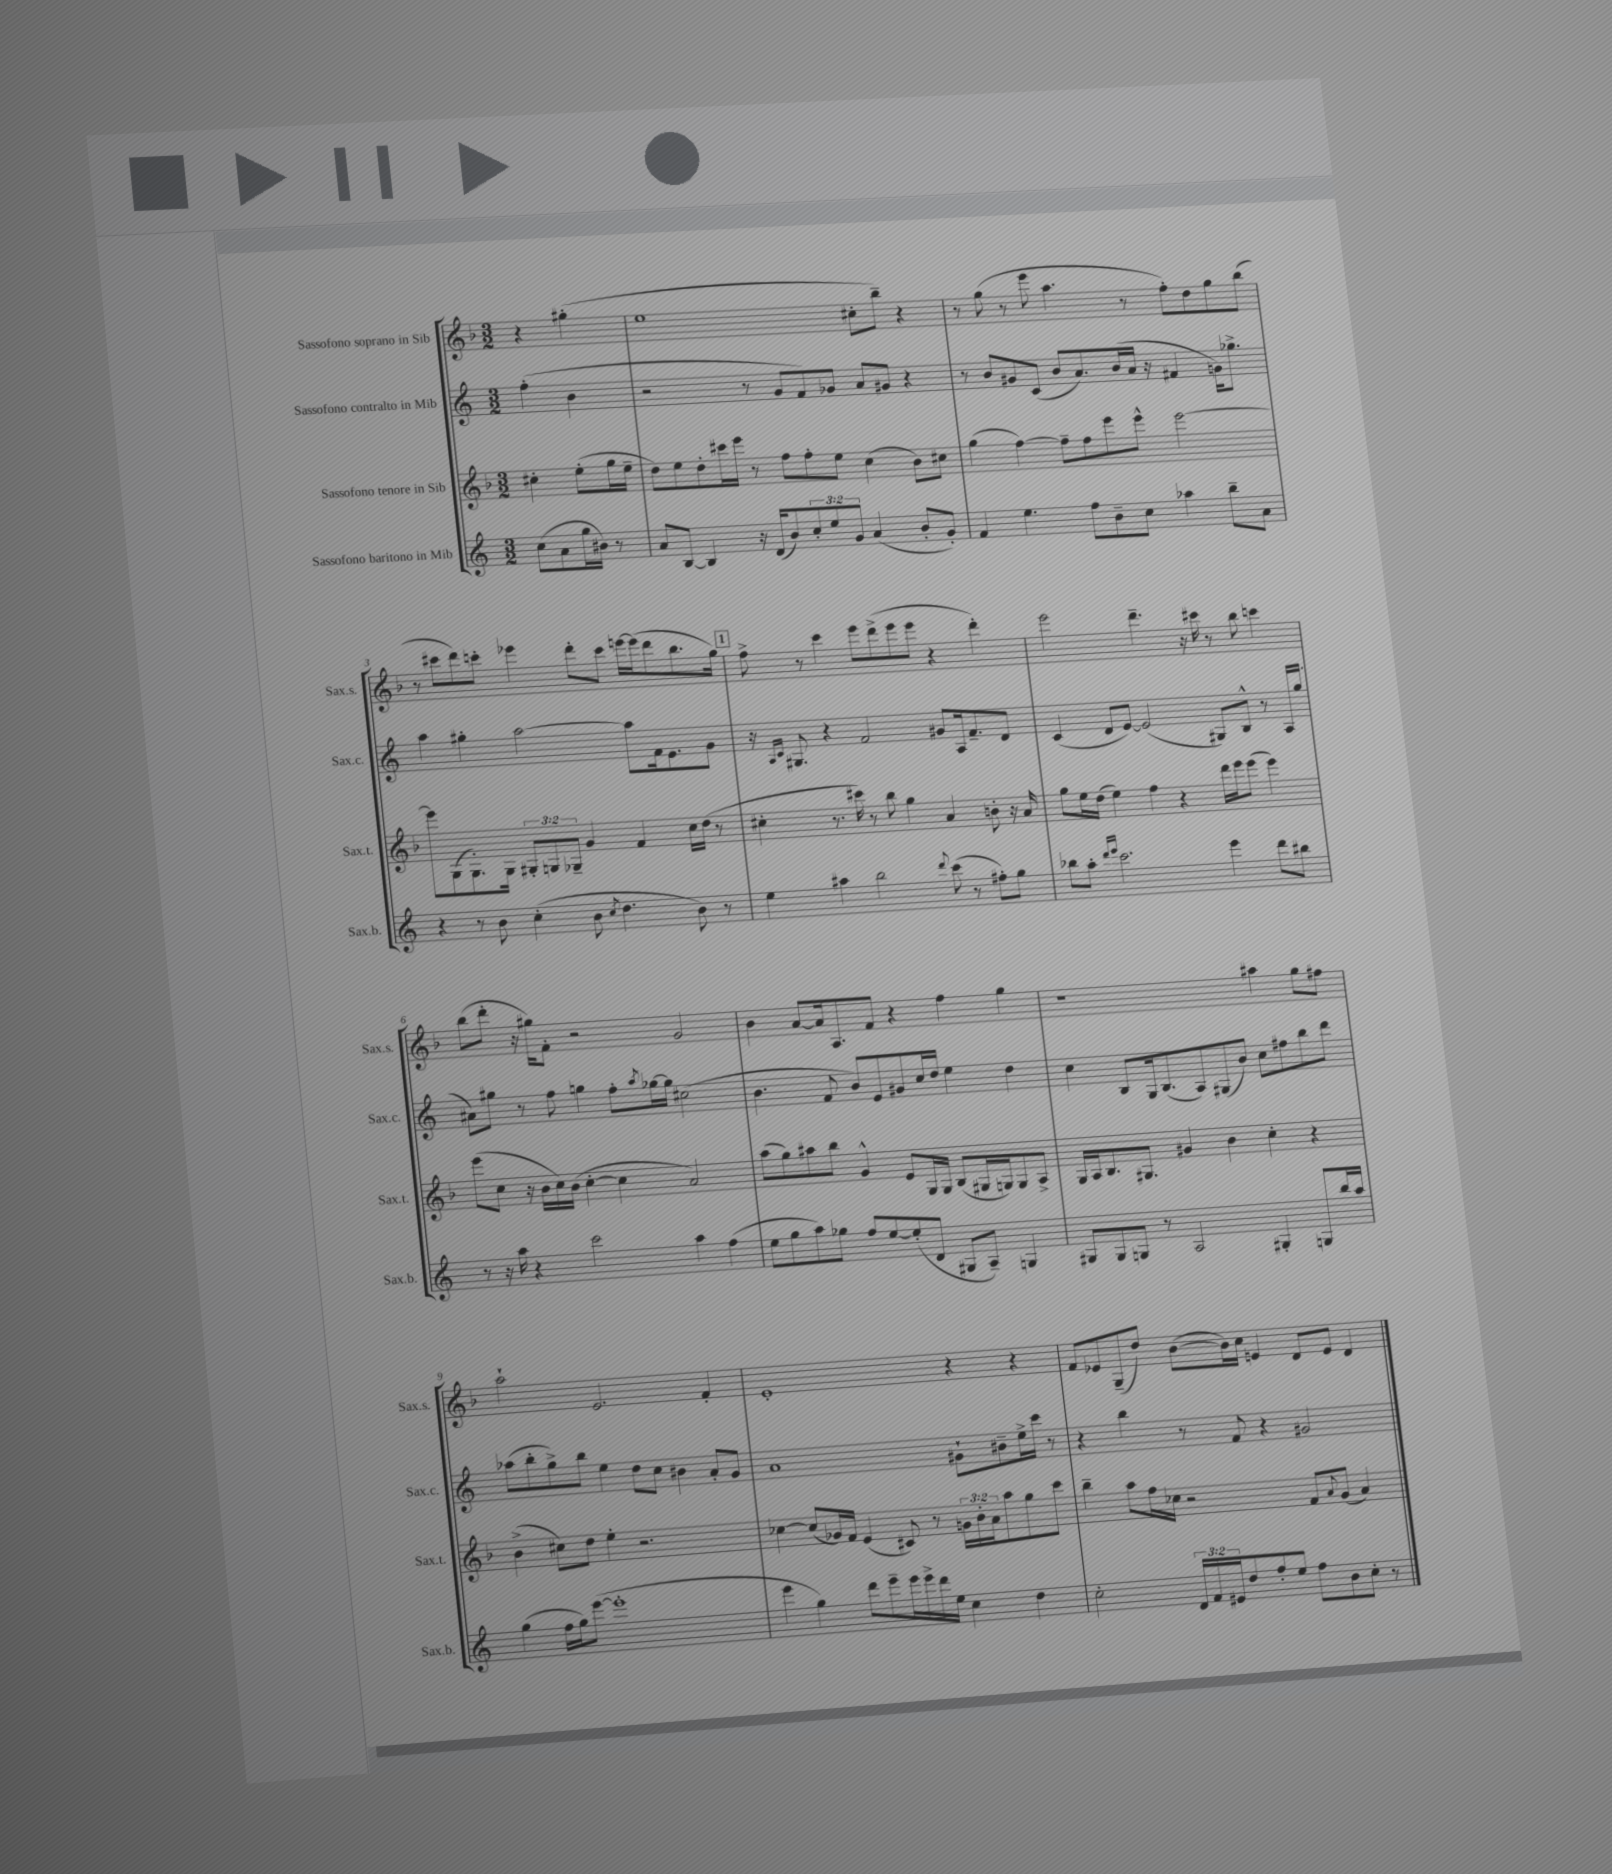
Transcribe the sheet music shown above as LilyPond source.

<<
\new StaffGroup <<
\new Staff = "s0" \with { instrumentName = "Sassofono soprano in Sib" shortInstrumentName = "Sax.s." } {
    \clef treble \key f \major \numericTimeSignature \time 3/2 \partial 2
    r4 gis''4-.( |
    e''1 cis''8-. bes''8--) r4 |
    r8 g''8( r8 e'''8 a''4. r8 f''8-.) d''8 g''8 bes''8( |
    r8 cis'''8 d'''8) c'''8-. ees'''4 d'''8-. c'''8 e'''16~ e'''16( d'''8 bes''8. g''16) |
    \mark \markup { \box "1" } f''8-> r8 c'''4 e'''8 d'''8->( e'''8 e'''8 r4 d'''4-.) |
    e'''2 d'''4.-- r16 cis'''16 r8 bes''8 c'''4 |
    bes''8( d'''8-. r16 gis''16) f'8-. r2 g'2 |
    bes'4 a'8~ a'16 a8. f'8 r4 f''4 g''4 |
    r1 ais''4 g''8 fis''8 |
    a''2-! e'2. f'4-. |
    e'1-. r4 r4 |
    f'8 ees'8 g8--( d''8) bes'8~( bes'16) c''16 e'4 d'8 e'8 d'4 \bar "|." |
}
\new Staff = "s1" \with { instrumentName = "Sassofono contralto in Mib" shortInstrumentName = "Sax.c." } {
    \clef treble \key c \major \numericTimeSignature \time 3/2 \partial 2
    f''4-.( b'4 |
    r2 r8 g'8 f'8) ges'8 a'8 gis'8 r4 |
    r8 b'8 gis'8 c'8( b'8 a'8.) b'16( a'16 r16 fis'4 g'16) ges''8.-> |
    a''4 gis''4-. a''2~ a''8 f'16 e'8. g'8 |
    \mark \markup { \box "1" } r16 \grace { a16 c'16 } gis8. r4 f'2 gis'8 a16 f'8.-- d'8 |
    c'4( d'8 e'8~) e'2( gis8) b8-^ r8 a16 g''16( |
    ais'8) gis''8 r8 f''8 g''4 f''8-. \acciaccatura { a''8 } ges''16~ ges''16 cis''2( |
    b'4. f'8 b'8) e'8 gis'8 c''16 d''16 e''4 d''4 |
    c''4 b8 g16 b8.( a8) gis8( b'8) c''8 fis''8 b''8 d'''8 |
    aes''8( b''8-. g''8->) b''8 e''4 d''8 c''8 bis'4 a'8-. g'8 |
    a'1 gis'8-! bis'8-- e''16-> c'''16 r8 |
    r4 b''4 r8 f'8 r4 gis'2 \bar "|." |
}
\new Staff = "s2" \with { instrumentName = "Sassofono tenore in Sib" shortInstrumentName = "Sax.t." } {
    \clef treble \key f \major \numericTimeSignature \time 3/2 \override Staff.TupletNumber.text = #tuplet-number::calc-fraction-text \partial 2
    cis''4-. e''8-.( g''16 e''16-- |
    d''8) e''8 d''8-. cis'''16 e'''16 r8 f''8 f''8-. e''8 c''4( bes'8) cis''8 |
    g''4( f''4~) f''8-- f''8 e'''8 e'''8-^ e'''2~ |
    e'''8 g8( g8.-.) g16 \tuplet 3/2 { gis8-. g8 ges8-- } g'4 f'4 c''16 d''16( r8 |
    \mark \markup { \box "1" } cis''4-. r8. cis'''16) r8 bes''8 g''4 a'4 b'8-. r16 a'16 |
    g''8 e''16 d''16( e''4) f''4 r4 d'''16 e'''16 e'''8( e'''4) |
    e'''8( c''8 r16 bes'16 c''16) bes'16( c''4~-. c''4 a'2) |
    a''8( g''8) ais''8 bes''8 g'4-^ e'8 g16 g16 bes8( gis16 g16) g8 a8-> |
    g16 a16 bes8. gis8. gis'4 bes'4 c''4-. r4 |
    bes'4->( cis''8) d''8 e''4-. r2. |
    ces''4~ ces''8( ges'16) f'16 e'4( cis'8) r8 \tuplet 3/2 { g'16 bes'16-. a'16 } a''8 g''8 c'''8 |
    bes''4-- a''8 f''16 ces''16 r2 f'8 \appoggiatura { a'8 } g'8( a'4) \bar "|." |
}
\new Staff = "s3" \with { instrumentName = "Sassofono baritono in Mib" shortInstrumentName = "Sax.b." } {
    \clef treble \key c \major \numericTimeSignature \time 3/2 \override Staff.TupletNumber.text = #tuplet-number::calc-fraction-text \partial 2
    c''8( a'8 g''16 bis'16) r8 |
    a'8 b8~ b4 r16 d'16( b'8) \tuplet 3/2 { c''8-. e''8 g'8 } a'4( b'8-. g'8-.) |
    f'4 e''4. f''8 b'8-- c''8 aes''4 b''8-- a'8 |
    r4 r8 b'8 c''4-.( b'8 \acciaccatura { c''8 } d''4. b'8) r8 |
    \mark \markup { \box "1" } e''4 ais''4 b''2 \appoggiatura { d'''8 } c'''8( r8 fis''8-.) g''8 |
    bes''8 a''8-. \grace { d'''16 e'''16 } c'''2. e'''4 d'''8 bis''8 |
    r8 r16 a''16 r4 c'''2 a''4 f''4( |
    e''8 g''8 a''8) ges''8 f''8 e''8~ e''8-.( d'8 gis8 a8--) g4 |
    gis8 gis8 g8 r8 a2 gis4-. g8 b''16 a''16 |
    g''4( f''16 g''16) e'''8~( e'''1-. |
    e'''4 g''4) d'''8 e'''8-- e'''16 e'''16-> d'''16 e''16 c''4 d''4 |
    c''2-. \tuplet 3/2 { d'16 f'16 eis'16 } d''8 f''8-. e''8 f''8 b'8 c''8-. r8 \bar "|." |
}
>>
>>
